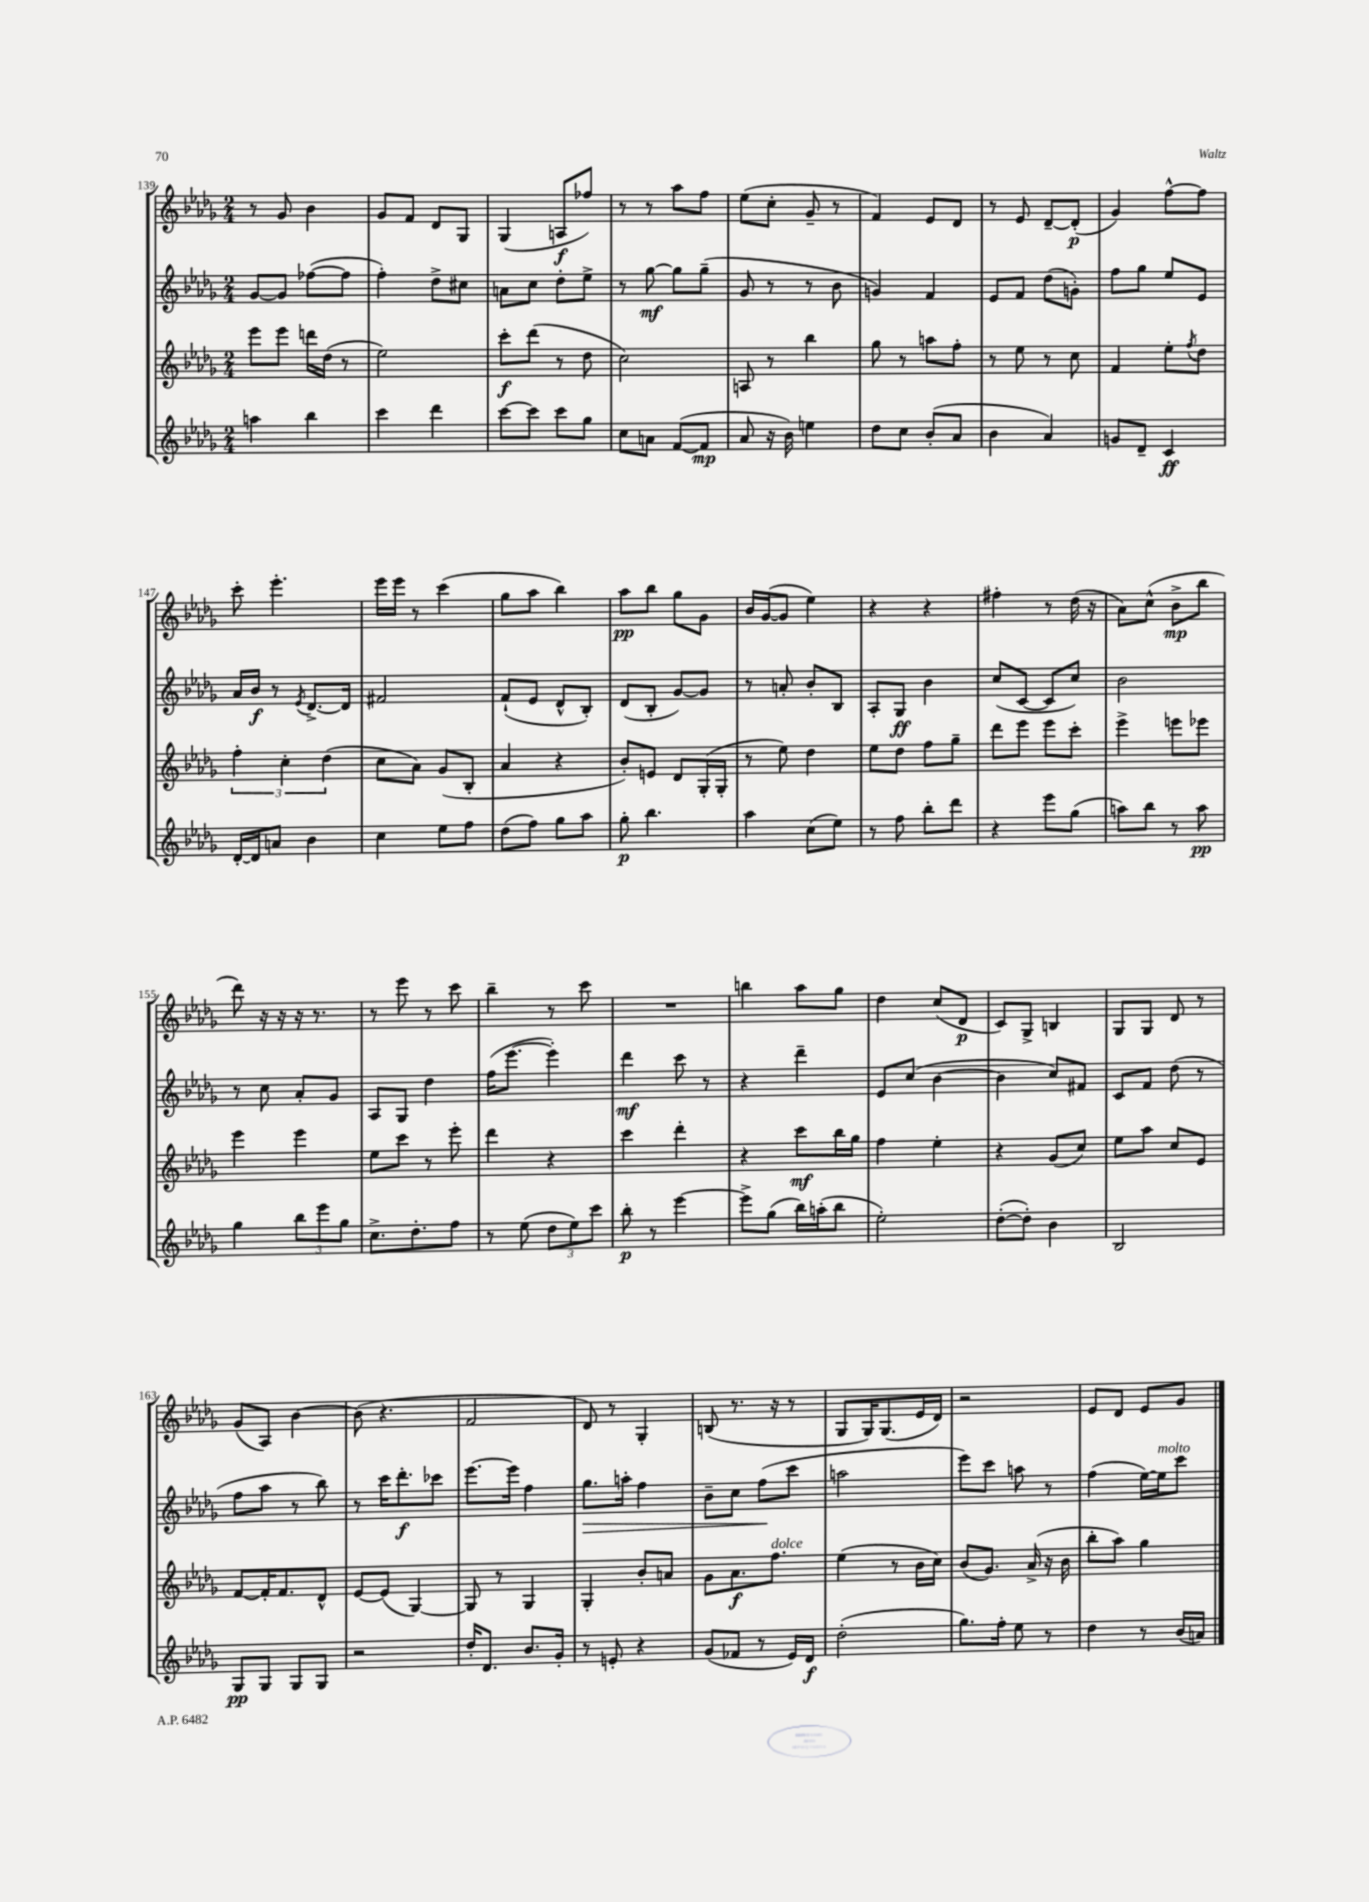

**kern	**kern	**kern	**kern
*staff4	*staff3	*staff2	*staff1
*clefG2	*clefG2	*clefG2	*clefG2
*k[b-e-a-d-g-]	*k[b-e-a-d-g-]	*k[b-e-a-d-g-]	*k[b-e-a-d-g-]
*M2/4	*M2/4	*M2/4	*M2/4
4aa	8eee-	[8g-	8r
.	8eee-	8g-]	8g-
4bb-	16ddd	([8ff-	4b-
.	(16dd-	.	.
.	8r	8ff-]	.
=	=	=	=
4ccc	2ee-)	4ff')	8g-
.	.	.	8f
4ddd-	.	8dd-^	8d-
.	.	8cc#	8G-
=	=	=	=
[8ccc	8ccc'	8a	(4G-
8ccc]	(8ddd-	8cc	.
8ccc	8r	8dd-'	8A
8gg-	8dd-	8ee-^	8ff-)
=	=	=	=
8cc	2cc)	8r	8r
8a	.	[8gg-	8r
([8f	.	8gg-]	8aa-
8f]	.	(8gg-~	8ff
=	=	=	=
8a-	8A	8g-	(8ee-
16r	8r	8r	8cc'
16b-)	.	.	.
4ee	4bb-	8r	8g-~
.	.	8b-	8r
=	=	=	=
8dd-	8gg-	4g)	4f)
8cc	8r	.	.
(8b-'	8aa	4f	8e-
8a-	8ff'	.	8d-
=	=	=	=
4b-	8r	8e-	8r
.	8ee-	8f	8e-
4a-)	8r	(8dd-	[8d-~
.	8cc	8g')	(8d-']
=	=	=	=
8g	4f	8ff	4g-)
8d-~	.	8gg-	.
4c	8ee-'	8ee-	[8ff^^
.	8qff	.	.
.	8dd-	8e-	8ff]
=	=	=	=
[16d-'	6ff'	16a-	8ccc'
16d-]	.	16b-	.
8a	.	8r	4.eee-'
.	6cc'	.	.
.	.	8qe-	.
4b-	.	[8.d-^	.
.	(6dd-	.	.
.	.	16d-]	.
=	=	=	=
4cc	8cc	2f#	16eee-
.	.	.	16eee-
.	8a-)	.	8r
8ee-	(8g-	.	(4ccc
8ff	8B-'	.	.
=	=	=	=
(8dd-	4a-	(8f`	8gg-
8ff)	.	8e-	8aa-
8gg-	4r	8d-^^	4bb-)
8aa-	.	8B-')	.
=	=	=	=
8gg-'	8b-')	(8d-	8aa-
4.bb-	8e	8B-'	8bb-
.	8d-	[8g-)	8gg-
.	(16G-'	8g-]	8g-
.	16G-'	.	.
=	=	=	=
4aa-	8r	8r	16b-
.	.	.	([16g-
.	8ee-)	8a'	8g-]
(8cc	4dd-	8b-'	4ee-)
8ee-)	.	8B-	.
=	=	=	=
8r	8ee-	8A-'	4r
8ff	8dd-	8G-	.
8bb-'	8ff	4b-	4r
8ddd-	8gg-~	.	.
=	=	=	=
4r	8ddd-	(8cc	4ff#'
.	8eee-	[8c	.
8eee-	8eee-	8c]	8r
(8gg-	8ccc'	8cc)	(16dd-
.	.	.	16r
=	=	=	=
8aa)	4eee-^	2b-	8a-)
8bb-	.	.	(8cc^^
8r	8eee	.	8b-^
8aa	8eee-	.	8bb-
=	=	=	=
4gg-	4eee-	8r	8ddd-)
.	.	8cc	16r
.	.	.	16r
12bb-	4eee-	8a-'	16r
.	.	.	8.r
12eee-	.	.	.
.	.	8g-	.
12gg-	.	.	.
=	=	=	=
8.cc^	8ee-	8A-	8r
.	8ccc	8G-	8eee-
8.dd-'	.	.	.
.	8r	4dd-	8r
8ff	8eee-'	.	8ccc
=	=	=	=
8r	4ddd-	(16ff	4bb-~
.	.	[8.eee-	.
(8ee-	.	.	.
12dd-	4r	4eee-'])	8r
12ee-)	.	.	.
.	.	.	8ccc
12ccc	.	.	.
=	=	=	=
8bb-'	4ccc	4ddd-	2r
8r	.	.	.
[4eee-	4ddd-'	8ccc	.
.	.	8r	.
=	=	=	=
8eee-^]	4r	4r	4bb
(8gg-	.	.	.
16bb-)	8ccc	4ddd-~	8aa-
(16aa'	.	.	.
8bb-	16bb-	.	8gg-
.	16gg-	.	.
=	=	=	=
2ee-')	4ff	8e-	4dd-
.	.	(8cc	.
.	4ee-'	[4b-	(8cc
.	.	.	8d-
=	=	=	=
([8dd-'	4r	4b-]	8c)
8dd-'])	.	.	8G-^
4b-	(8g-	8cc)	4B
.	8cc)	8f#	.
=	=	=	=
2B-	8ee-	8c	8G-
.	8aa-	8f	8G-
.	8cc	(8dd-	8d-
.	8e-	8r	8r
=	=	=	=
8G-	[8f	8ff	(8g-
8G-	16f']	8aa-	8A-)
.	8.f	.	.
8G-	.	8r	[4b-
8G-	8d-^^	8bb-)	.
=	=	=	=
2r	[8e-	8r	(8b-]
.	(8e-]	16ccc	4.r
.	.	8.ddd-'	.
.	[4G-)	.	.
.	.	8ccc-	.
=	=	=	=
16dd-'	8G-]	[8.eee-	2f
8.d-	.	.	.
.	8r	.	.
.	.	16eee-]	.
8.b-	4G-	4ff	.
16g-'	.	.	.
=	=	=	=
8r	4G-'	8.gg-	8d-)
8e'	.	.	8r
.	.	16aa'	.
4r	8b-'	4ff	4G-'
.	8a	.	.
=	=	=	=
(8g-	8g-	8b-~	(8B
8f-	8.a-	8cc	8.r
8r	.	(8ff	.
.	8.ff	.	16r
16e-)	.	8ccc	8r
16d-	.	.	.
=	=	=	=
(2dd-'	(4ee-	2aa	8G-
.	.	.	16G-)
.	.	.	(8.G-
.	8r	.	.
.	16b-	.	16e-
.	16cc)	.	16d-)
=	=	=	=
8.gg-)	(8b-	8eee-)	2r
.	8.g-)	8ccc	.
16ff'	.	.	.
8ee-	.	8aa	.
.	(16a-^	.	.
8r	16r	8r	.
.	16b-	.	.
=	=	=	=
4dd-	8bb-'	(4ff	8e-
.	8aa-)	.	8d-
8r	4gg-	[16ee-)	8e-
.	.	16ee-]	.
(16b-	.	8ccc	8g-
16a)	.	.	.
==	==	==	==
*-	*-	*-	*-
